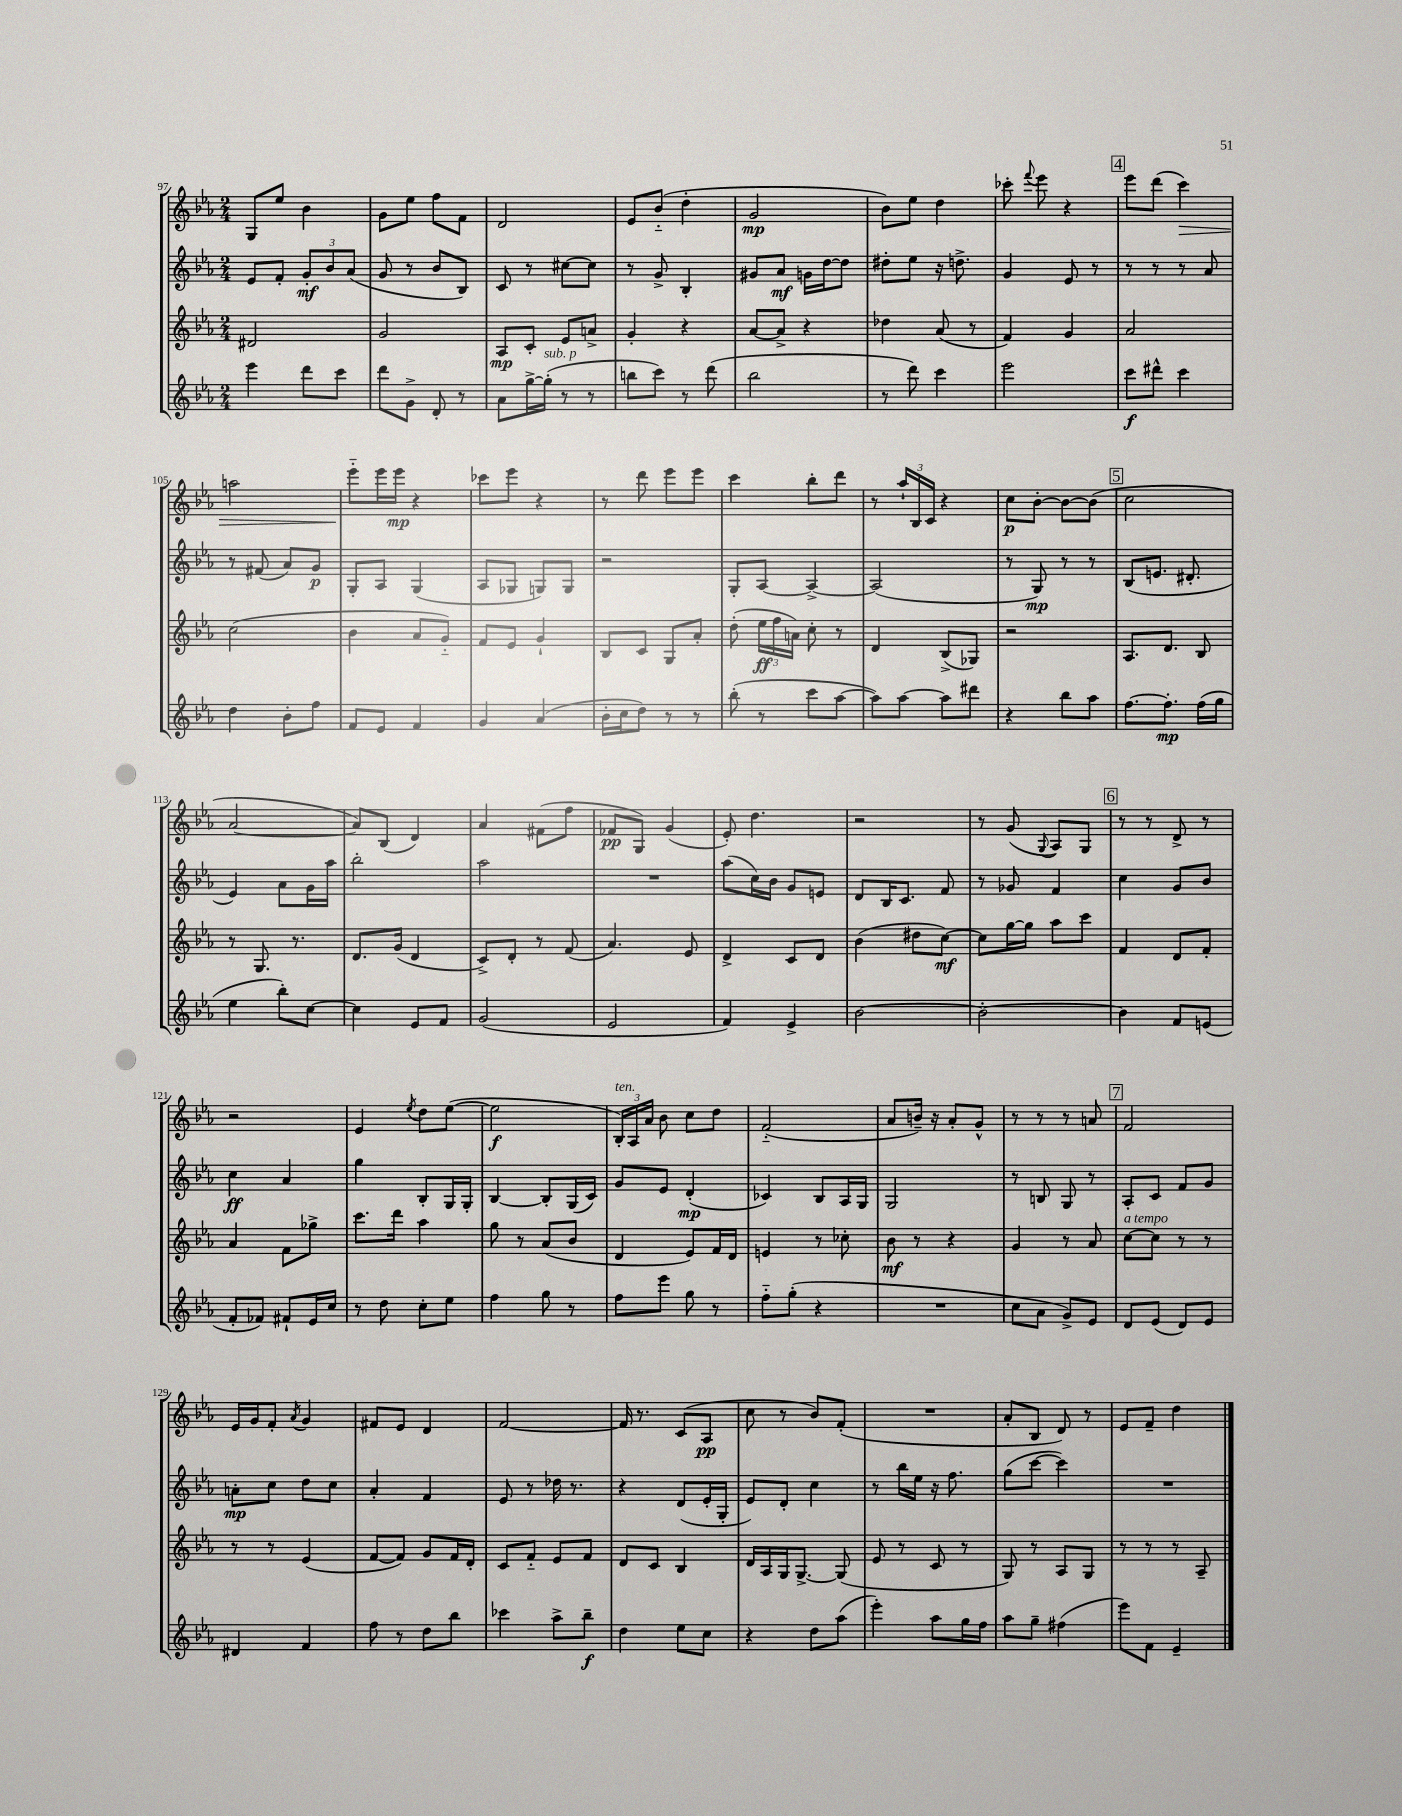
<<
\new StaffGroup <<
\new Staff = "s0" {
    \clef treble \key ees \major \numericTimeSignature \time 2/4
    \autoBeamOff g8[ ees''8] bes'4 |
    g'8[ ees''8] f''8[ f'8] |
    d'2 |
    ees'8[ bes'8]-_( d''4-. |
    g'2\mp |
    bes'8[) ees''8] d''4 |
    ces'''8-. \appoggiatura { f'''8 } ees'''8 r4 |
    \mark \markup { \box "4" } ees'''8[ d'''8]( c'''4\>) |
    a''2 |
    ees'''8[-_\! ees'''16 ees'''16]\mp r4 |
    ces'''8[ ees'''8] r4 |
    r8 d'''8 ees'''8[ ees'''8] |
    c'''4 bes''8[-. d'''8] |
    r8 \tuplet 3/2 { aes''16[-! bes16 c'16] } r4 |
    c''8[\p bes'8]~-. bes'8[~ bes'8]( |
    \mark \markup { \box "5" } c''2 |
    aes'2~ |
    aes'8[) bes8]( d'4) |
    aes'4 fis'8[( f''8] |
    fes'8[\pp g8]) g'4( |
    ees'8-.) d''4. |
    r2 |
    r8 g'8( \appoggiatura { g8 } aes8[) g8] |
    \mark \markup { \box "6" } r8 r8 d'8-> r8 |
    r2 |
    ees'4 \acciaccatura { ees''8 } d''8[ ees''8]~( |
    ees''2\f |
    \tuplet 3/2 { bes16[-.^\markup { \italic "ten." }) aes16 aes'16] } bes'8 c''8[ d''8] |
    f'2-_( |
    aes'8[ b'16]--) r16 aes'8[-. g'8]-^ |
    r8 r8 r8 a'8 |
    \mark \markup { \box "7" } f'2 |
    ees'16[ g'16 f'8]-. \acciaccatura { aes'8 } g'4 |
    fis'8[ ees'8] d'4 |
    f'2~ |
    f'16 r8. c'8[( aes8]\pp |
    c''8 r8 bes'8[) f'8]-.( |
    R2 |
    aes'8[-. bes8] d'8) r8 |
    ees'8[ f'8]-- d''4 \bar "|." |
}
\new Staff = "s1" {
    \clef treble \key ees \major \numericTimeSignature \time 2/4
    \autoBeamOff ees'8[ f'8]-. \tuplet 3/2 { g'8[-.\mf bes'8 aes'8]( } |
    g'8 r8 bes'8[ bes8]) |
    c'8 r8 cis''8[~ cis''8] |
    r8 g'8-> bes4-. |
    gis'8[ aes'8]\mf g'16[ d''16~ d''8] |
    dis''8[-. ees''8] r16 d''8.-> |
    g'4 ees'8 r8 |
    \mark \markup { \box "4" } r8 r8 r8 aes'8 |
    r8 fis'8( aes'8[) g'8]\p |
    g8[-. aes8] g4( |
    aes8[ ges8] g8[) g8] |
    r2 |
    g8[-. aes8]~ aes4~-> |
    aes2( |
    r8 g8\mp) r8 r8 |
    \mark \markup { \box "5" } bes8[( e'8.] dis'8.-. |
    ees'4) aes'8[ g'16 aes''16] |
    bes''2-. |
    aes''2 |
    R2 |
    aes''8[( c''16) bes'16] g'8[ e'8] |
    d'8[ bes16 c'8.] f'8 |
    r8 ges'8 f'4 |
    \mark \markup { \box "6" } c''4 g'8[ bes'8] |
    c''4\ff aes'4 |
    g''4 bes8[-. g16 g16]-. |
    bes4~ bes8[-. g16( c'16]) |
    g'8[ ees'8] d'4-.\mp( |
    ces'4) bes8[ aes16 g16] |
    g2 |
    r8 b8 g8 r8 |
    \mark \markup { \box "7" } aes8[-. c'8] f'8[ g'8] |
    a'8[-.\mp c''8] d''8[ c''8] |
    aes'4-. f'4 |
    ees'8 r8 des''16 r8. |
    r4 d'8[( ees'16-. g16]-. |
    ees'8[) d'8]-. c''4 |
    r8 bes''16[ ees''16] r16 f''8. |
    g''8[( c'''8]~ c'''4) |
    R2 \bar "|." |
}
\new Staff = "s2" {
    \clef treble \key ees \major \numericTimeSignature \time 2/4
    \autoBeamOff dis'2 |
    g'2 |
    aes8[\mp c'8]-. ees'8[ a'8]-> |
    g'4-. r4 |
    aes'8[~ aes'8]-> r4 |
    des''4 aes'8( r8 |
    f'4) g'4 |
    \mark \markup { \box "4" } aes'2 |
    c''2( |
    bes'4 aes'8[ g'8]-_) |
    f'8[ ees'8] g'4-! |
    bes8[ c'8] g8[ aes'8]-. |
    d''8-.( \tuplet 3/2 { ees''16[\ff f''16 a'16]) } c''8-. r8 |
    d'4 bes8[->( ges8]) |
    r2 |
    \mark \markup { \box "5" } aes8.[ d'8.] bes8 |
    r8 g8. r8. |
    d'8.[ g'16]( d'4 |
    c'8[->) d'8]-. r8 f'8( |
    aes'4.) ees'8 |
    d'4-> c'8[ d'8] |
    bes'4( dis''8[ c''8]~\mf) |
    c''8[ g''16~ g''16] aes''8[ c'''8] |
    \mark \markup { \box "6" } f'4 d'8[ f'8]-. |
    aes'4 f'8[ ges''8]-> |
    c'''8.[ d'''16] aes''4 |
    g''8 r8 aes'8[( bes'8] |
    d'4 ees'8[) f'16 d'16] |
    e'4 r8 ces''8-. |
    bes'8\mf r8 r4 |
    g'4 r8 aes'8 |
    \mark \markup { \box "7" } c''8[~^\markup { \italic "a tempo" } c''8] r8 r8 |
    r8 r8 ees'4( |
    f'8[~ f'8]) g'8[ f'16 d'16]-. |
    c'8[ f'8]-_ ees'8[ f'8] |
    d'8[ c'8] bes4 |
    d'16[ aes16 g16 g8.]~-> g8( |
    ees'8 r8 c'8 r8 |
    g8) r8 aes8[ g8] |
    r8 r8 r8 aes8-- \bar "|." |
}
\new Staff = "s3" {
    \clef treble \key ees \major \numericTimeSignature \time 2/4
    \autoBeamOff ees'''4 d'''8[ c'''8] |
    d'''8[ g'8]-> d'8-. r8 |
    aes'8[ g''16~-> g''16]-.^\markup { \italic "sub. p" }( r8 r8 |
    b''8[ c'''8]) r8 d'''8( |
    bes''2 |
    r8 d'''8) c'''4 |
    ees'''2 |
    \mark \markup { \box "4" } c'''8[\f dis'''8]-^ c'''4 |
    d''4 bes'8[-. f''8] |
    f'8[ ees'8] f'4 |
    g'4 aes'4( |
    bes'16[-. c''16 d''8]) r8 r8 |
    bes''8-.( r8 c'''8[ aes''8]~ |
    aes''8[) aes''8]~ aes''8[ dis'''8] |
    r4 bes''8[ aes''8] |
    \mark \markup { \box "5" } f''8.[~ f''8.]-.\mp f''16[( g''16] |
    ees''4 bes''8[-.) c''8]~ |
    c''4 ees'8[ f'8] |
    g'2( |
    ees'2 |
    f'4) ees'4-> |
    bes'2~ |
    bes'2~-. |
    \mark \markup { \box "6" } bes'4 f'8[ e'8]( |
    f'8[-. fes'8]) fis'8[-! ees'16 c''16] |
    r8 d''8 c''8[-. ees''8] |
    f''4 g''8 r8 |
    f''8[ ees'''8] g''8 r8 |
    f''8[-_ g''8]-.( r4 |
    R2 |
    c''8[ aes'8] g'8[->) ees'8] |
    \mark \markup { \box "7" } d'8[ ees'8]( d'8[) ees'8] |
    dis'4 f'4 |
    f''8 r8 d''8[ bes''8] |
    ces'''4 aes''8[-> bes''8]--\f |
    d''4 ees''8[ c''8] |
    r4 d''8[ aes''8]( |
    ees'''4-.) aes''8[ g''16 f''16] |
    aes''8[ g''8]-- fis''4( |
    ees'''8[) f'8] ees'4-- \bar "|." |
}
>>
>>
\layout { \context { \Score currentBarNumber = #97 } }
